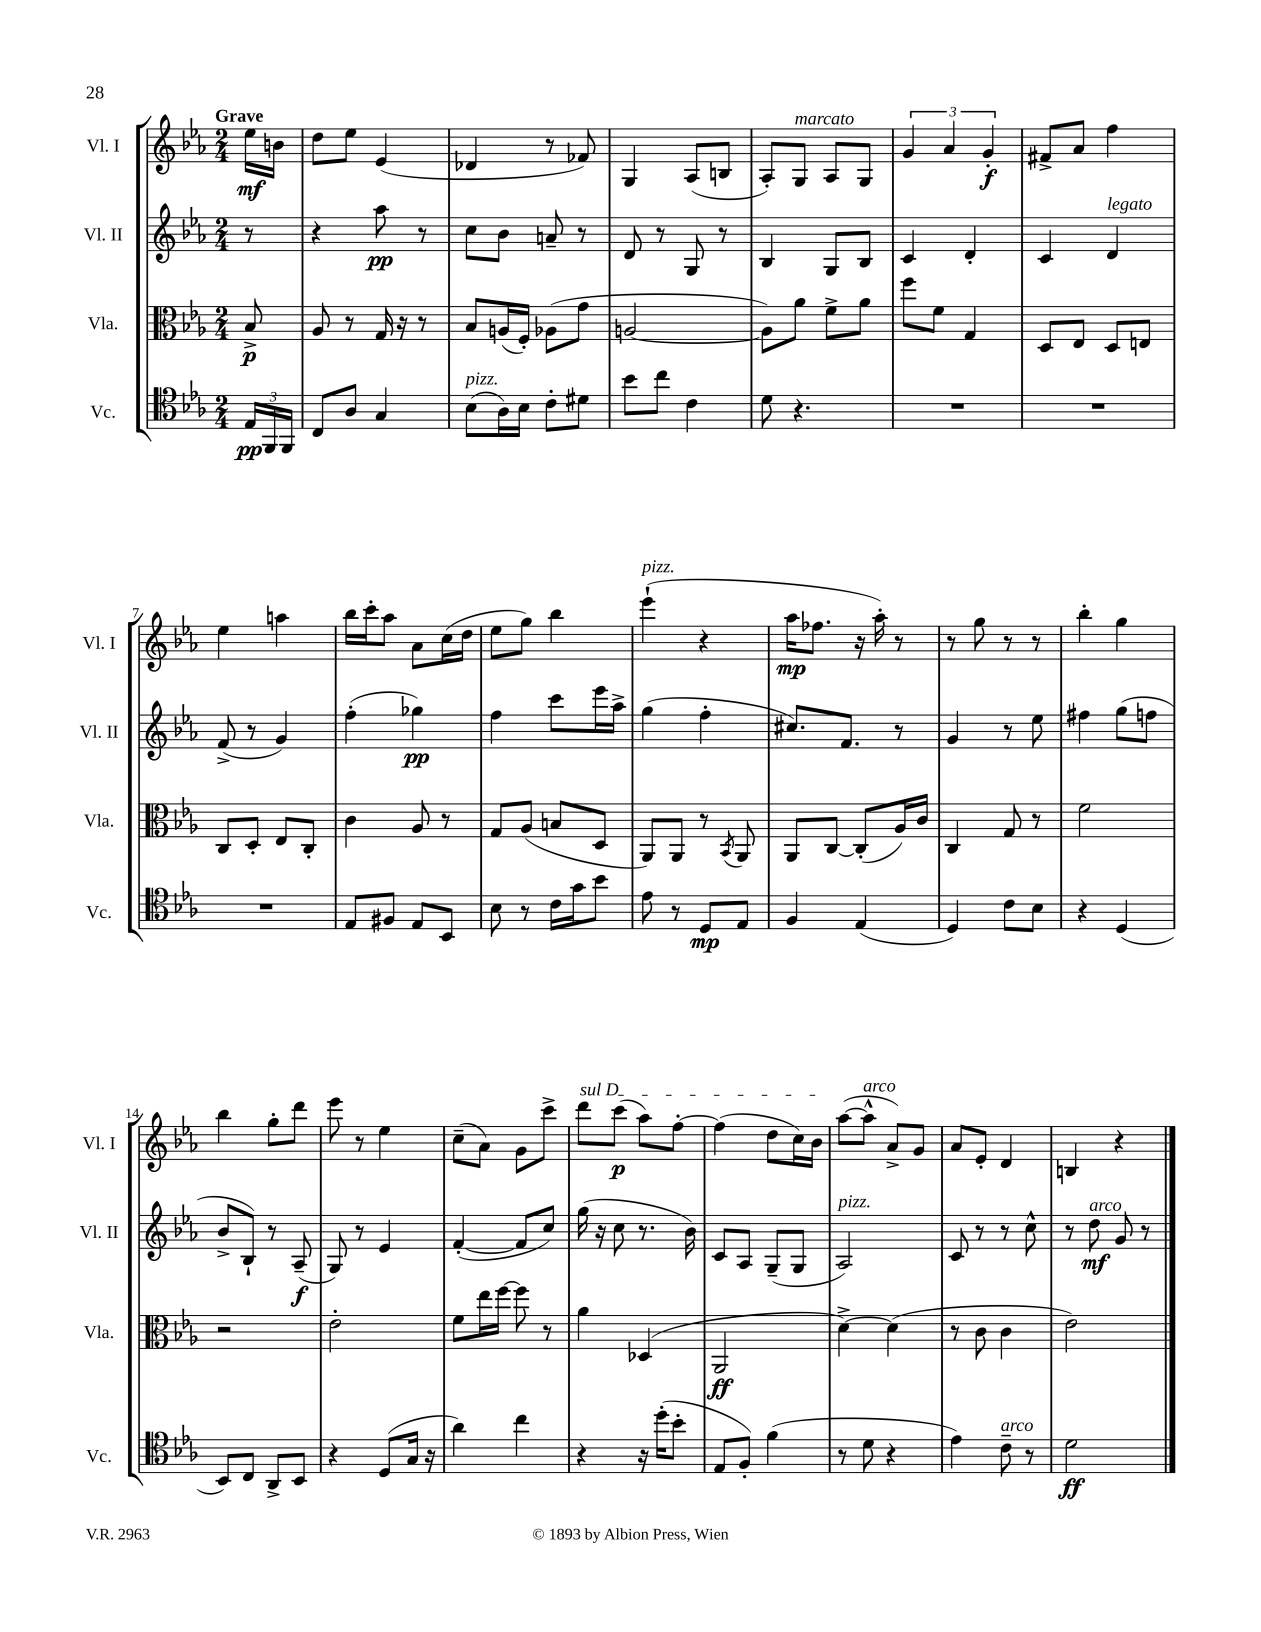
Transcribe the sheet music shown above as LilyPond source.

<<
\new StaffGroup <<
\new Staff = "s0" \with { instrumentName = "Vl. I" shortInstrumentName = "Vl. I" } {
    \clef treble \key ees \major \numericTimeSignature \time 2/4 \partial 8 \tempo "Grave"
    ees''16\mf b'16 |
    d''8 ees''8 ees'4( |
    des'4 r8 fes'8) |
    g4 aes8( b8 |
    aes8-.) g8^\markup { \italic "marcato" } aes8 g8 |
    \tuplet 3/2 { g'4 aes'4 g'4-.\f } |
    fis'8-> aes'8 f''4 |
    ees''4 a''4 |
    bes''16 c'''16-. aes''8 aes'8 c''16( d''16 |
    ees''8 g''8) bes''4 |
    ees'''4-!^\markup { \italic "pizz." }( r4 |
    aes''16\mp fes''8. r16 aes''16-.) r8 |
    r8 g''8 r8 r8 |
    bes''4-. g''4 |
    bes''4 g''8-. d'''8 |
    ees'''8 r8 ees''4 |
    c''8--( aes'8) g'8 c'''8-> |
    \once \override TextSpanner.bound-details.left.text = \markup { \italic "sul D" } d'''8\startTextSpan c'''8\p( aes''8) f''8~-. |
    f''4( d''8 c''16) bes'16\stopTextSpan |
    aes''8~( aes''8-^^\markup { \italic "arco" } aes'8->) g'8 |
    aes'8 ees'8-. d'4 |
    b4 r4 \bar "|." |
}
\new Staff = "s1" \with { instrumentName = "Vl. II" shortInstrumentName = "Vl. II" } {
    \clef treble \key ees \major \numericTimeSignature \time 2/4 \partial 8
    r8 |
    r4 aes''8\pp r8 |
    c''8 bes'8 a'8-- r8 |
    d'8 r8 g8 r8 |
    bes4 g8 bes8 |
    c'4 d'4-. |
    c'4 d'4^\markup { \italic "legato" } |
    f'8->( r8 g'4) |
    f''4-.( ges''4\pp) |
    f''4 c'''8 ees'''16 aes''16-> |
    g''4( f''4-. |
    cis''8.) f'8. r8 |
    g'4 r8 ees''8 |
    fis''4 g''8( f''8 |
    bes'8-> bes8-!) r8 aes8--\f( |
    g8) r8 ees'4 |
    f'4~-.( f'8 c''8) |
    g''16( r16 c''8 r8. bes'16) |
    c'8 aes8 g8--( g8 |
    aes2^\markup { \italic "pizz." }) |
    c'8 r8 r8 c''8-^ |
    r8 d''8\mf^\markup { \italic "arco" } g'8 r8 \bar "|." |
}
\new Staff = "s2" \with { instrumentName = "Vla." shortInstrumentName = "Vla." } {
    \clef alto \key ees \major \numericTimeSignature \time 2/4 \partial 8
    bes8->\p |
    aes8 r8 g16 r16 r8 |
    bes8 a16( f16-.) aes8( g'8 |
    a2~ |
    a8) aes'8 f'8-> aes'8 |
    f''8 f'8 g4 |
    d8 ees8 d8 e8 |
    c8 d8-. ees8 c8-. |
    c'4 aes8 r8 |
    g8 aes8( b8 d8 |
    aes,8) aes,8 r8 \acciaccatura { bes,8 } aes,8 |
    aes,8 c8~ c8-.( aes16) c'16 |
    c4 g8 r8 |
    f'2 |
    r2 |
    ees'2-. |
    f'8 ees''16 f''16~ f''8 r8 |
    aes'4 des4( |
    aes,2\ff |
    d'4~->) d'4( |
    r8 c'8 c'4 |
    ees'2) \bar "|." |
}
\new Staff = "s3" \with { instrumentName = "Vc." shortInstrumentName = "Vc." } {
    \clef tenor \key ees \major \numericTimeSignature \time 2/4 \partial 8
    \tuplet 3/2 { ees16\pp f,16 f,16 } |
    c8 aes8 g4 |
    bes8^\markup { \italic "pizz." }( aes16) bes16 c'8-. dis'8 |
    bes'8 c''8 c'4 |
    d'8 r4. |
    R2 |
    R2 |
    R2 |
    ees8 fis8 ees8 bes,8 |
    bes8 r8 c'16 g'16 bes'8 |
    ees'8 r8 d8\mp ees8 |
    f4 ees4( |
    d4) c'8 bes8 |
    r4 d4( |
    bes,8) c8 aes,8-> bes,8 |
    r4 d8( g16 r16 |
    aes'4) c''4 |
    r4 r16 d''16-.( bes'8-. |
    ees8 f8-.) f'4( |
    r8 d'8 r4 |
    ees'4) c'8--^\markup { \italic "arco" } r8 |
    d'2\ff \bar "|." |
}
>>
>>
